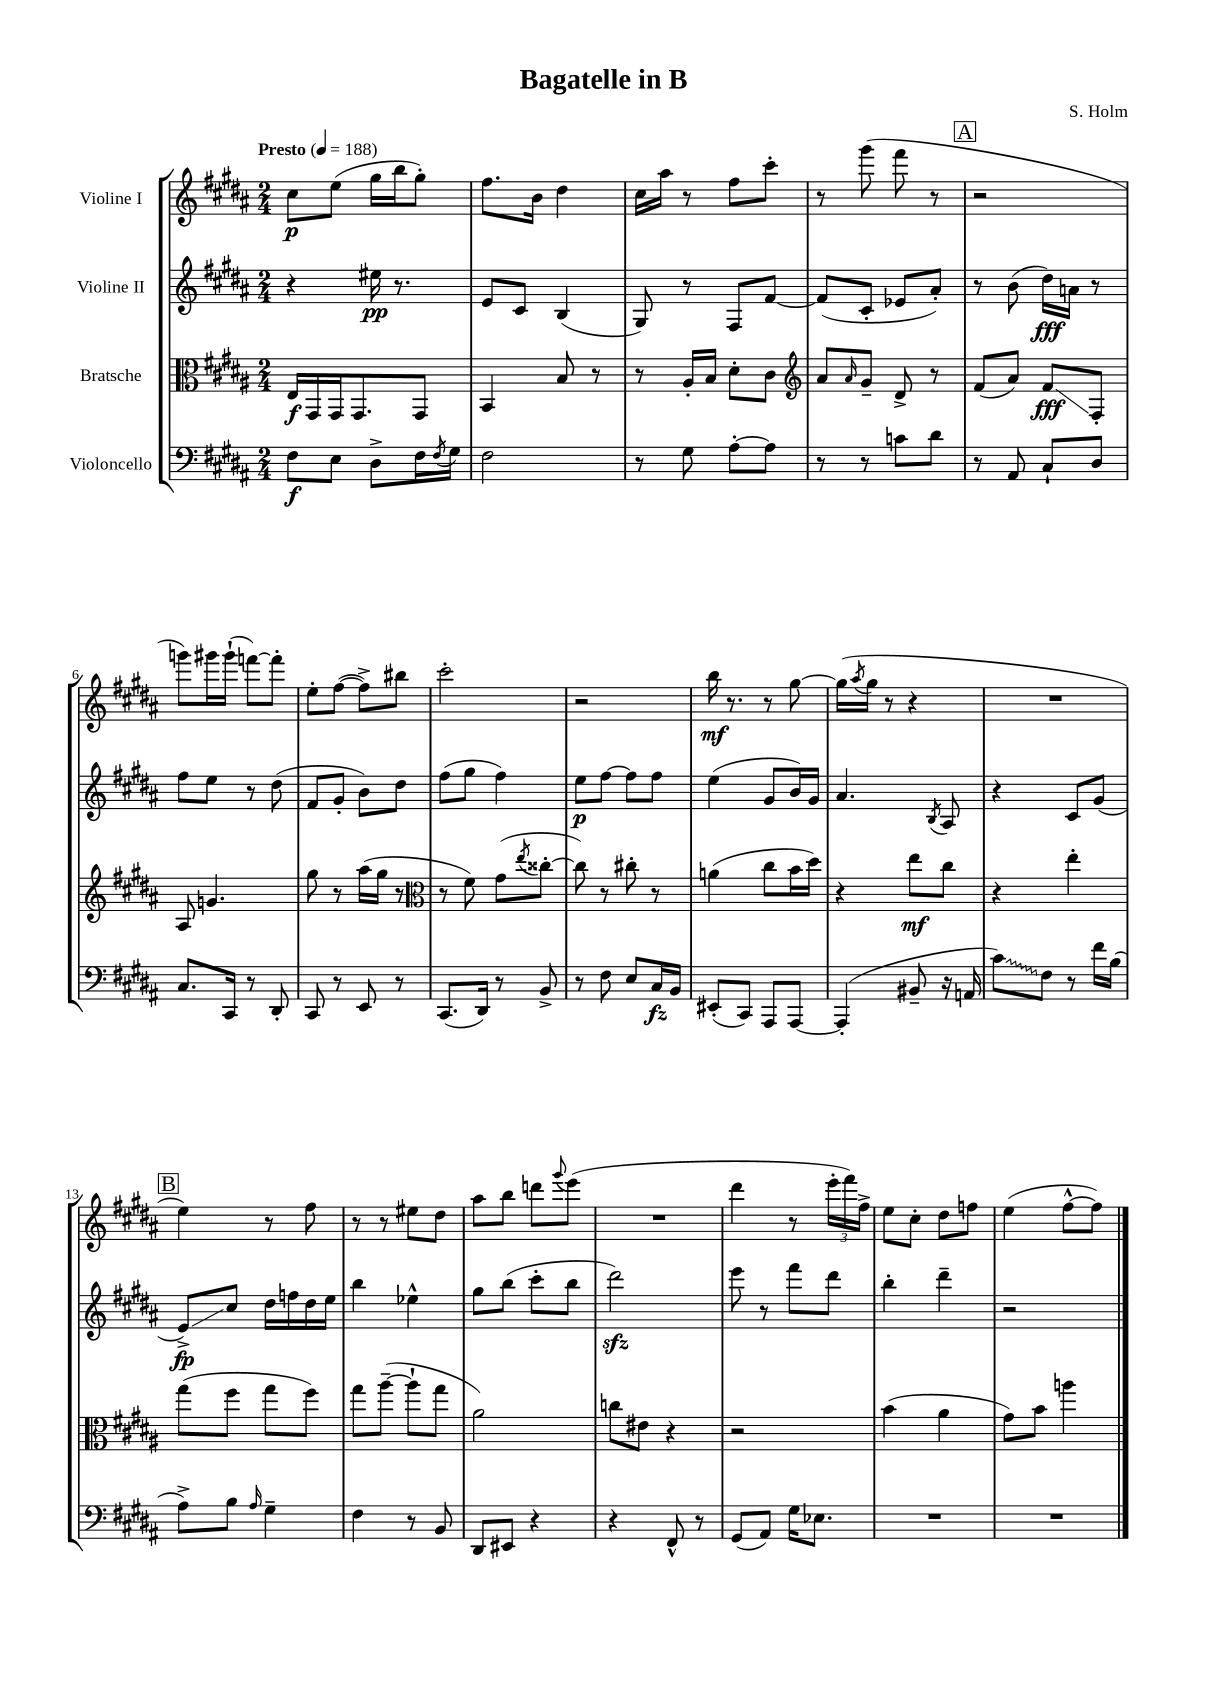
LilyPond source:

\header { title = "Bagatelle in B" composer = "S. Holm" }
<<
\new StaffGroup <<
\new Staff = "s0" \with { instrumentName = "Violine I" } {
    \clef treble \key b \major \numericTimeSignature \time 2/4 \tempo "Presto" 4 = 188
    cis''8\p e''8( gis''16 b''16 gis''8-.) |
    fis''8. b'16 dis''4 |
    cis''16 ais''16 r8 fis''8 cis'''8-. |
    r8 gis'''8( fis'''8 r8 |
    \mark \markup { \box "A" } r2 |
    g'''8) gis'''16 gis'''16-!( f'''8~) f'''8-. |
    e''8-. fis''8~( fis''8->) bis''8 |
    cis'''2-. |
    r2 |
    b''16\mf r8. r8 gis''8~ |
    gis''16( \acciaccatura { ais''8 } gis''16 r8 r4 |
    R2 |
    \mark \markup { \box "B" } e''4) r8 fis''8 |
    r8 r8 eis''8 dis''8 |
    ais''8 b''8 d'''8 \appoggiatura { gis'''8 } e'''8( |
    R2 |
    dis'''4 r8 \tuplet 3/2 { e'''16-. fis'''16) fis''16-> } |
    e''8 cis''8-. dis''8 f''8 |
    e''4( fis''8~-^ fis''8) \bar "|." |
}
\new Staff = "s1" \with { instrumentName = "Violine II" } {
    \clef treble \key b \major \numericTimeSignature \time 2/4
    r4 eis''16\pp r8. |
    e'8 cis'8 b4( |
    gis8) r8 fis8 fis'8~ |
    fis'8( cis'8-. ees'8 ais'8-.) |
    \mark \markup { \box "A" } r8 b'8( dis''16\fff) a'16 r8 |
    fis''8 e''8 r8 dis''8( |
    fis'8 gis'8-. b'8) dis''8 |
    fis''8( gis''8 fis''4) |
    e''8\p fis''8~ fis''8 fis''8 |
    e''4( gis'8 b'16) gis'16 |
    ais'4. \acciaccatura { b8 } ais8 |
    r4 cis'8 gis'8( |
    \mark \markup { \box "B" } e'8->\glissando\fp) cis''8 dis''16 f''16 dis''16 e''16 |
    b''4 ees''4-^ |
    gis''8 b''8( cis'''8-. b''8 |
    dis'''2\sfz) |
    e'''8 r8 fis'''8 dis'''8 |
    b''4-. dis'''4-- |
    r2 \bar "|." |
}
\new Staff = "s2" \with { instrumentName = "Bratsche" } {
    \clef alto \key b \major \numericTimeSignature \time 2/4
    e16\f gis,16 gis,16 gis,8. gis,8 |
    b,4 b8 r8 |
    r8 ais16-. b16 dis'8-. cis'8 |
    \clef treble ais'8 \grace { ais'16 } gis'8-- dis'8-> r8 |
    \mark \markup { \box "A" } fis'8( ais'8) fis'8\glissando\fff fis8-. |
    ais8 g'4. |
    gis''8 r8 ais''16( gis''16 r8 |
    \clef alto r8 fis'8) gis'8( \acciaccatura { e''8 } cisis''8~-. |
    cisis''8) r8 cis''8-. r8 |
    a'4( cis''8 b'16 dis''16) |
    r4 e''8\mf cis''8 |
    r4 e''4-. |
    \mark \markup { \box "B" } gis''8( fis''8 gis''8 fis''8) |
    gis''8 ais''8~--( ais''8-! gis''8 |
    ais'2) |
    c''8 eis'8 r4 |
    r2 |
    b'4( ais'4 |
    gis'8) b'8 a''4 \bar "|." |
}
\new Staff = "s3" \with { instrumentName = "Violoncello" } {
    \clef bass \key b \major \numericTimeSignature \time 2/4
    fis8\f e8 dis8-> fis16 \acciaccatura { fis8 } gis16 |
    fis2 |
    r8 gis8 ais8~-. ais8 |
    r8 r8 c'8 dis'8 |
    \mark \markup { \box "A" } r8 ais,8 cis8-! dis8 |
    cis8. cis,16 r8 dis,8-. |
    cis,8 r8 e,8 r8 |
    cis,8.( dis,16) r8 b,8-> |
    r8 fis8 e8 cis16\fz b,16 |
    eis,8-.( cis,8) ais,,8 ais,,8~ |
    ais,,4-.( bis,8-- r16 a,16 |
    \once \override Glissando.style = #'zigzag cis'8\glissando) fis8 r8 fis'16 b16( |
    \mark \markup { \box "B" } ais8->) b8 \grace { ais16 } gis4-- |
    fis4 r8 b,8 |
    dis,8 eis,8 r4 |
    r4 fis,8-^ r8 |
    gis,8( ais,8) gis16 ees8. |
    R2 |
    R2 \bar "|." |
}
>>
>>
